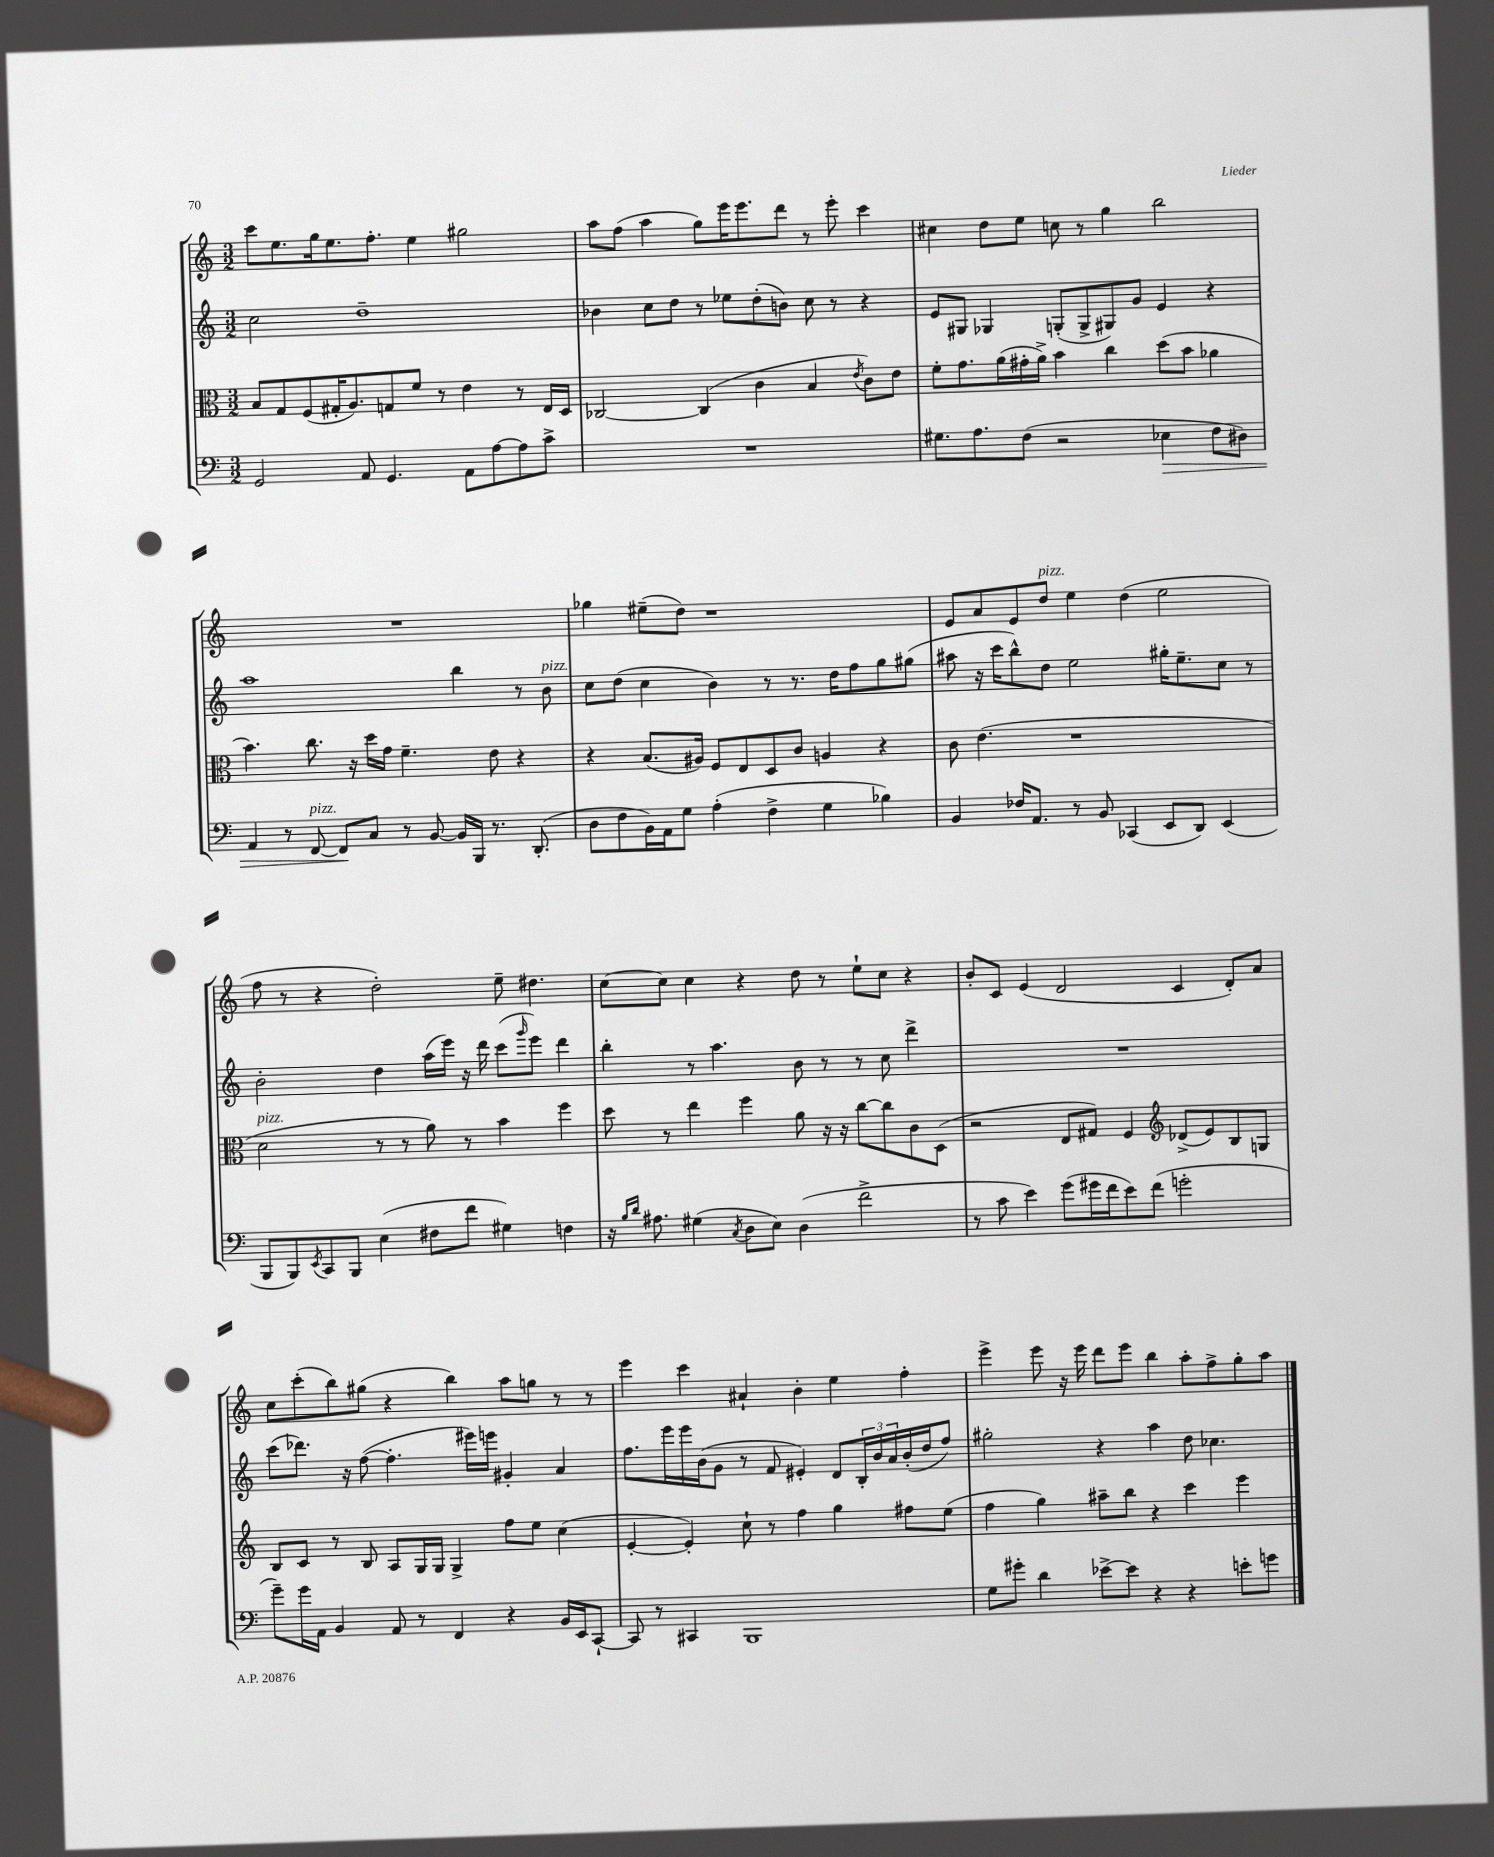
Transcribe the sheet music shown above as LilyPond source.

<<
\new StaffGroup <<
\new Staff = "s0" {
    \clef treble \key c \major \numericTimeSignature \time 3/2
    c'''8 e''8. g''16 e''8. f''8.-. e''4 gis''2 |
    a''8 f''8( a''4 g''8) e'''16 e'''8. d'''8 r8 e'''8-. c'''4 |
    cis''4 d''8 e''8 c''8 r8 g''4 b''2 |
    R1. |
    ges''4 eis''8--( d''8) r1 |
    e'8 a'8 e'8 d''8^\markup { \italic "pizz." } e''4 d''4( e''2 |
    f''8 r8 r4 d''2-.) e''8-- dis''4. |
    c''8~ c''8 c''4 r4 d''8 r8 e''8-! c''8 r4 |
    b'8-. c'8 e'4( d'2 c'4 d'8-.) a'8 |
    c''8 c'''8-.( b''8) gis''8( r4 b''4) a''8 g''8 r8 r8 |
    e'''4 c'''4 ais'4-! b'4-. e''4 f''4-. |
    e'''4-> e'''8 r16 e'''16 d'''8 e'''8 b''4 a''8-. f''8-> g''8-. a''8 \bar "|." |
}
\new Staff = "s1" {
    \clef treble \key c \major \numericTimeSignature \time 3/2
    c''2 d''1-- |
    bes'4 c''8 d''8 r8 ees''8 d''8-.( b'8) c''8 r8 r4 |
    e'8 gis8 ges4 g8-.( g8-> gis8) g'8 e'4 r4 |
    a''1 b''4 r8 b'8^\markup { \italic "pizz." } |
    c''8 d''8( c''4 b'4) r8 r8. d''16 f''8 g''8 gis''8( |
    ais''8 r16 c'''16 b''8-^) d''8 e''2 gis''16-. e''8.-- c''8 r8 |
    b'2-. d''4 a''16( e'''16) r16 d'''16 c'''8( \grace { g'''16 } e'''8) d'''4 |
    b''4-. r8 a''4. b'8 r8 r8 c''8 d'''4-> |
    R1. |
    c'''8( des'''8.) r16 f''8~( f''4.-. eis'''16) e'''16 gis'4-. a'4 |
    f''8. e'''16 e'''16 b'16( g'8 r8 f'8 eis'4-.) d'8 \tuplet 3/2 { b16-. b'16 a'16 } b'16-.( d''16 f''8) |
    gis''2-. r4 a''4 d''8 ces''4. \bar "|." |
}
\new Staff = "s2" {
    \clef alto \key c \major \numericTimeSignature \time 3/2
    b8 g8 f8( gis16-. a8.) g8 f'8 r8 e'4 r8 e16 d16 |
    ces2~ ces4( c'4 b4 \acciaccatura { e'8 } c'8) e'8 |
    f'8-. g'8. a'16( gis'16-. a'16->) b'4 c''4 d''8( b'8 aes'4 |
    b'4.) c''8. r16 d''16 g'16 f'4.-- e'8 r4 |
    r4 b8.( ais16) f8 e8 d8 c'8 a4 r4 |
    c'8 e'4.( r1 |
    d'2^\markup { \italic "pizz." } r8 r8 a'8) r8 b'4 f''4 |
    d''8 r8 e''4 f''4 a'8 r16 r16 c''8~ c''8 c'8 d8( |
    r2 e8 gis8) f4 \clef treble des'8->( e'8) b8 g8 |
    b8 c'8 r8 b8 a8 g16 g16 g4-> f''8 e''8 c''4( |
    e'4~-. e'4-.) c''8-! r8 f''4 g''4 fis''8 e''8( |
    f''4 g''4) ais''8-- b''8 r4 c'''4 e'''4 \bar "|." |
}
\new Staff = "s3" {
    \clef bass \key c \major \numericTimeSignature \time 3/2
    g,2 a,8 g,4. a,8 a8~ a8 c'8-> |
    R1. |
    gis8. a8. f8( r2 ees4\> f8 dis8) |
    a,4 r8 f,8~^\markup { \italic "pizz." } f,8\! c8 r8 b,8~ b,16 b,,16 r8. d,8.-.( |
    d8 f8 b,16) a,16 g8 a4-.( f4-> g4 bes4) |
    b,4 fes16 a,8. r8 b,8 ces,4( e,8 d,8) e,4( |
    b,,8 b,,8) \acciaccatura { e,8 } c,8 b,,8 e4( fis8 f'8 gis4) f4 |
    r16 \grace { b16 d'16 } ais8. gis4( \acciaccatura { c8 } d8 e8) d4( f'2-> |
    r8 c'8 e'4) g'8( gis'16 f'16 e'8) f'8( g'2-. |
    g'8--) g'16 a,16 b,4 a,8 r8 f,4 r4 b,16 e,16 c,8~-! |
    c,8 r8 cis,4 b,,1 |
    g8 gis'8-. d'4 ees'8~-> ees'8 r4 r4 e'8-. g'8 \bar "|." |
}
>>
>>
\layout { \context { \Score \remove "Bar_number_engraver" } }
